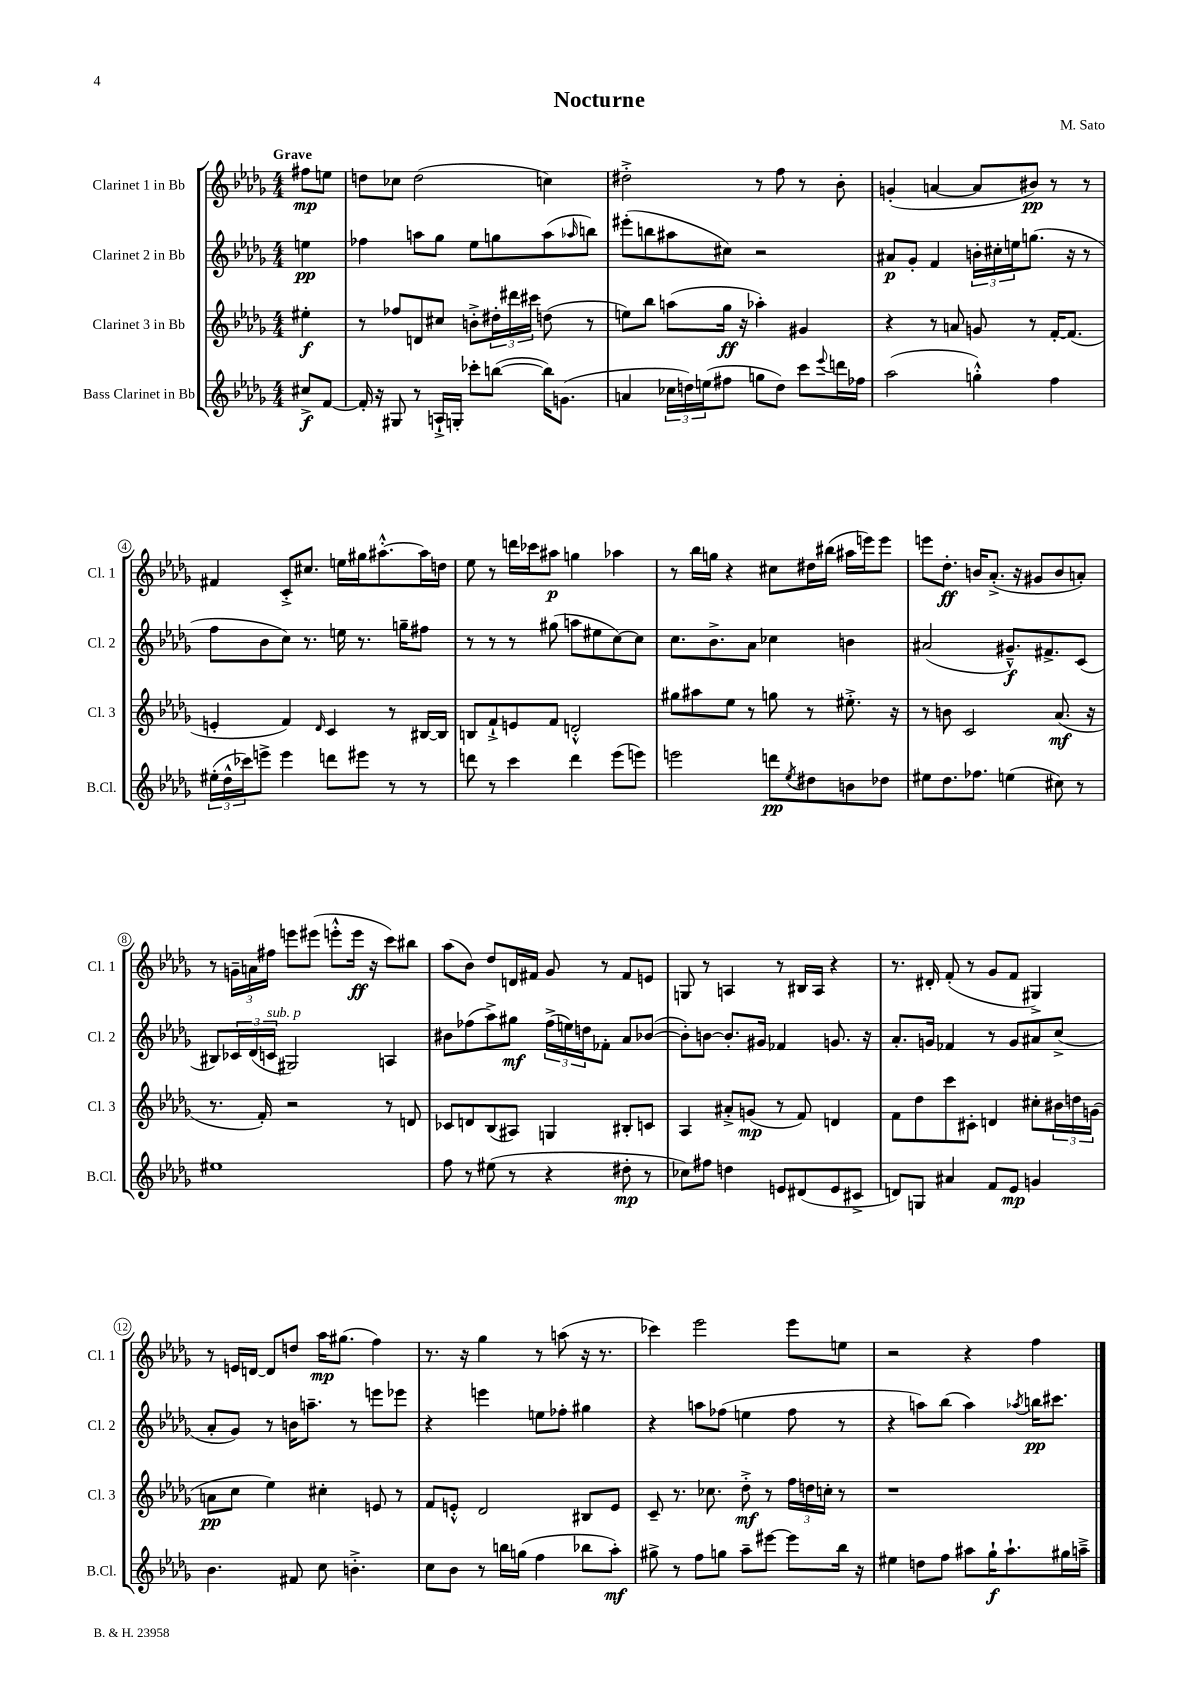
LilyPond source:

\header { title = "Nocturne" composer = "M. Sato" }
<<
\new StaffGroup <<
\new Staff = "s0" \with { instrumentName = "Clarinet 1 in Bb" shortInstrumentName = "Cl. 1" } {
    \clef treble \key des \major \numericTimeSignature \time 4/4 \partial 4 \tempo "Grave"
    fis''8\mp e''8 |
    d''8 ces''8 d''2( c''4) |
    dis''2-.-> r8 f''8 r8 bes'8-. |
    g'4-.( a'4~ a'8 bis'8\pp) r8 r8 |
    fis'4 c'8-.-> cis''8. e''16 gis''16 ais''8.~-.-^ ais''16 d''16 |
    ees''8 r8 d'''16 ces'''16 ais''8\p g''4 aes''4 |
    r8 bes''16 g''16 r4 cis''8 dis''16 bis''16( ais''16 e'''16) e'''8 |
    e'''8 des''8.-.\ff b'16 aes'8.-.->( r16 gis'8 b'8 a'8-.) |
    r8 \tuplet 3/2 { g'16-- a'16 fis''16 } e'''8 eis'''8( e'''8-.-^ e'''16\ff r16 c'''8) bis''8 |
    aes''8( bes'8) des''8 d'16 fis'16 ges'8 r8 fis'8 e'8 |
    g8 r8 a4 r8 bis16 a16 r4 |
    r8. dis'16-. f'8-.( r8 ges'8 f'8 gis4->) |
    r8 e'16 d'16~ d'8 d''8 aes''16\mp gis''8.( f''4) |
    r8. r16 ges''4 r8 a''8( r16 r8. |
    ces'''4) ees'''2 ees'''8 e''8 |
    r2 r4 f''4 \bar "|." |
}
\new Staff = "s1" \with { instrumentName = "Clarinet 2 in Bb" shortInstrumentName = "Cl. 2" } {
    \clef treble \key des \major \numericTimeSignature \time 4/4 \partial 4
    e''4\pp |
    fes''4 a''8 ges''8 ees''8 g''8 a''8( \grace { aes''16 } b''8) |
    eis'''8-.( b''8 ais''8 cis''8) r2 |
    ais'8\p ges'8-. f'4 \tuplet 3/2 { b'16-. cis''16-. e''16 } g''8.( r16 r8 |
    f''8 bes'8 c''8) r8. e''16 r8. g''16-- fis''8 |
    r8 r8 r8 gis''8( a''8 eis''8 c''8~) c''8 |
    c''8. bes'8.-> aes'8 ces''4 b'4 |
    ais'2( gis'8.---^\f) fis'8.-> c'8( |
    bis8) \tuplet 3/2 { ces'16 des'16( c'16^\markup { \italic "sub. p" } } gis2) a4 |
    bis'8 fes''8( aes''8->) gis''8\mf \tuplet 3/2 { fes''16->( e''16) d''16 } fes'8-. aes'8 bes'8~( |
    bes'8-.) b'8~ b'8.-. gis'16 fes'4 g'8. r16 |
    aes'8.-. g'16 fes'4 r8 g'8 ais'8 c''8->( |
    aes'8-. ges'8) r8 b'16 a''8.-- r8 e'''8 ees'''8 |
    r4 e'''4 e''8 fes''8-. gis''4 |
    r4 a''8 fes''8( e''4 fes''8 r8 |
    r4 a''8) bes''8( a''4) \acciaccatura { aes''8 } b''16\pp cis'''8. \bar "|." |
}
\new Staff = "s2" \with { instrumentName = "Clarinet 3 in Bb" shortInstrumentName = "Cl. 3" } {
    \clef treble \key des \major \numericTimeSignature \time 4/4 \partial 4
    eis''4-.\f |
    r8 fes''8 d'8 cis''8 b'8-.-> \tuplet 3/2 { dis''16-. dis'''16 cis'''16 } d''8( r8 |
    e''8) bes''8 a''8( ges''16\ff r16 aes''4-.) gis'4 |
    r4 r8 a'8 g'8 r8 f'16~-. f'8.( |
    e'4-. f'4) \grace { des'16 } c'4 r8 bis16~ bis16 |
    b8 f'8-!-> e'8 f'8 d'2-.-^ |
    gis''8 ais''8 ees''8 r8 g''8 r8 eis''8.-.-> r16 |
    r8 b'8 c'2 aes'8.\mf( r16 |
    r8. f'16-.) r2 r8 d'8 |
    ces'8 d'8 bes8( ais8) g4 bis8-. c'8 |
    aes4 ais'8-.-> g'8\mp( r8 f'8) d'4 |
    f'8 des''8 c'''8 cis'8-. d'4 cis''8-. \tuplet 3/2 { bis'16 d''16 g'16( } |
    a'8\pp c''8 ees''4) cis''4-. e'8 r8 |
    f'8 e'8-.-^ des'2 bis8 e'8 |
    c'8-- r8. ces''8. des''8-.->\mf r8 \tuplet 3/2 { f''16 d''16 c''16-. } r8 |
    r1 \bar "|." |
}
\new Staff = "s3" \with { instrumentName = "Bass Clarinet in Bb" shortInstrumentName = "B.Cl." } {
    \clef treble \key des \major \numericTimeSignature \time 4/4 \partial 4
    cis''8->\f f'8~ |
    f'16-. r16 gis8 r8 a16-!-> g16-. ces'''8-. b''8~( b''16) g'8.( |
    a'4 \tuplet 3/2 { ces''16 d''16) e''16( } fis''8 g''8 d''8) c'''8 \appoggiatura { ees'''8 } d'''16 fes''16 |
    aes''2( g''4-.-^) f''4 |
    \tuplet 3/2 { eis''16-.( des''16-^ ces'''16) } e'''8-> e'''4 d'''8 eis'''8 r8 r8 |
    d'''8 r8 c'''4 d'''4 ees'''8( e'''8) |
    e'''2 d'''8\pp \acciaccatura { ees''8 } dis''8 b'8 des''8 |
    eis''8 des''8. fes''8. e''4( cis''8) r8 |
    eis''1 |
    f''8 r8 eis''8( r8 r4 dis''8-.\mp r8 |
    ces''8) fis''8 d''4 e'8 dis'8( e'8 cis'8-> |
    d'8) g8 ais'4 f'8 ees'8\mp g'4 |
    bes'4. fis'8 c''8 b'4.-.-> |
    c''8 bes'8 r8 b''16 g''16( f''4 bes''8 aes''8-.\mf) |
    gis''8-> r8 f''8 g''8 aes''8-- eis'''8~ eis'''8 bes''16 r16 |
    eis''4 d''8 f''8 ais''8 ges''16-!\f ais''8.-! gis''16 a''16---> \bar "|." |
}
>>
>>
\layout { \context { \Score \override BarNumber.stencil = #(make-stencil-circler 0.1 0.3 ly:text-interface::print) } }
